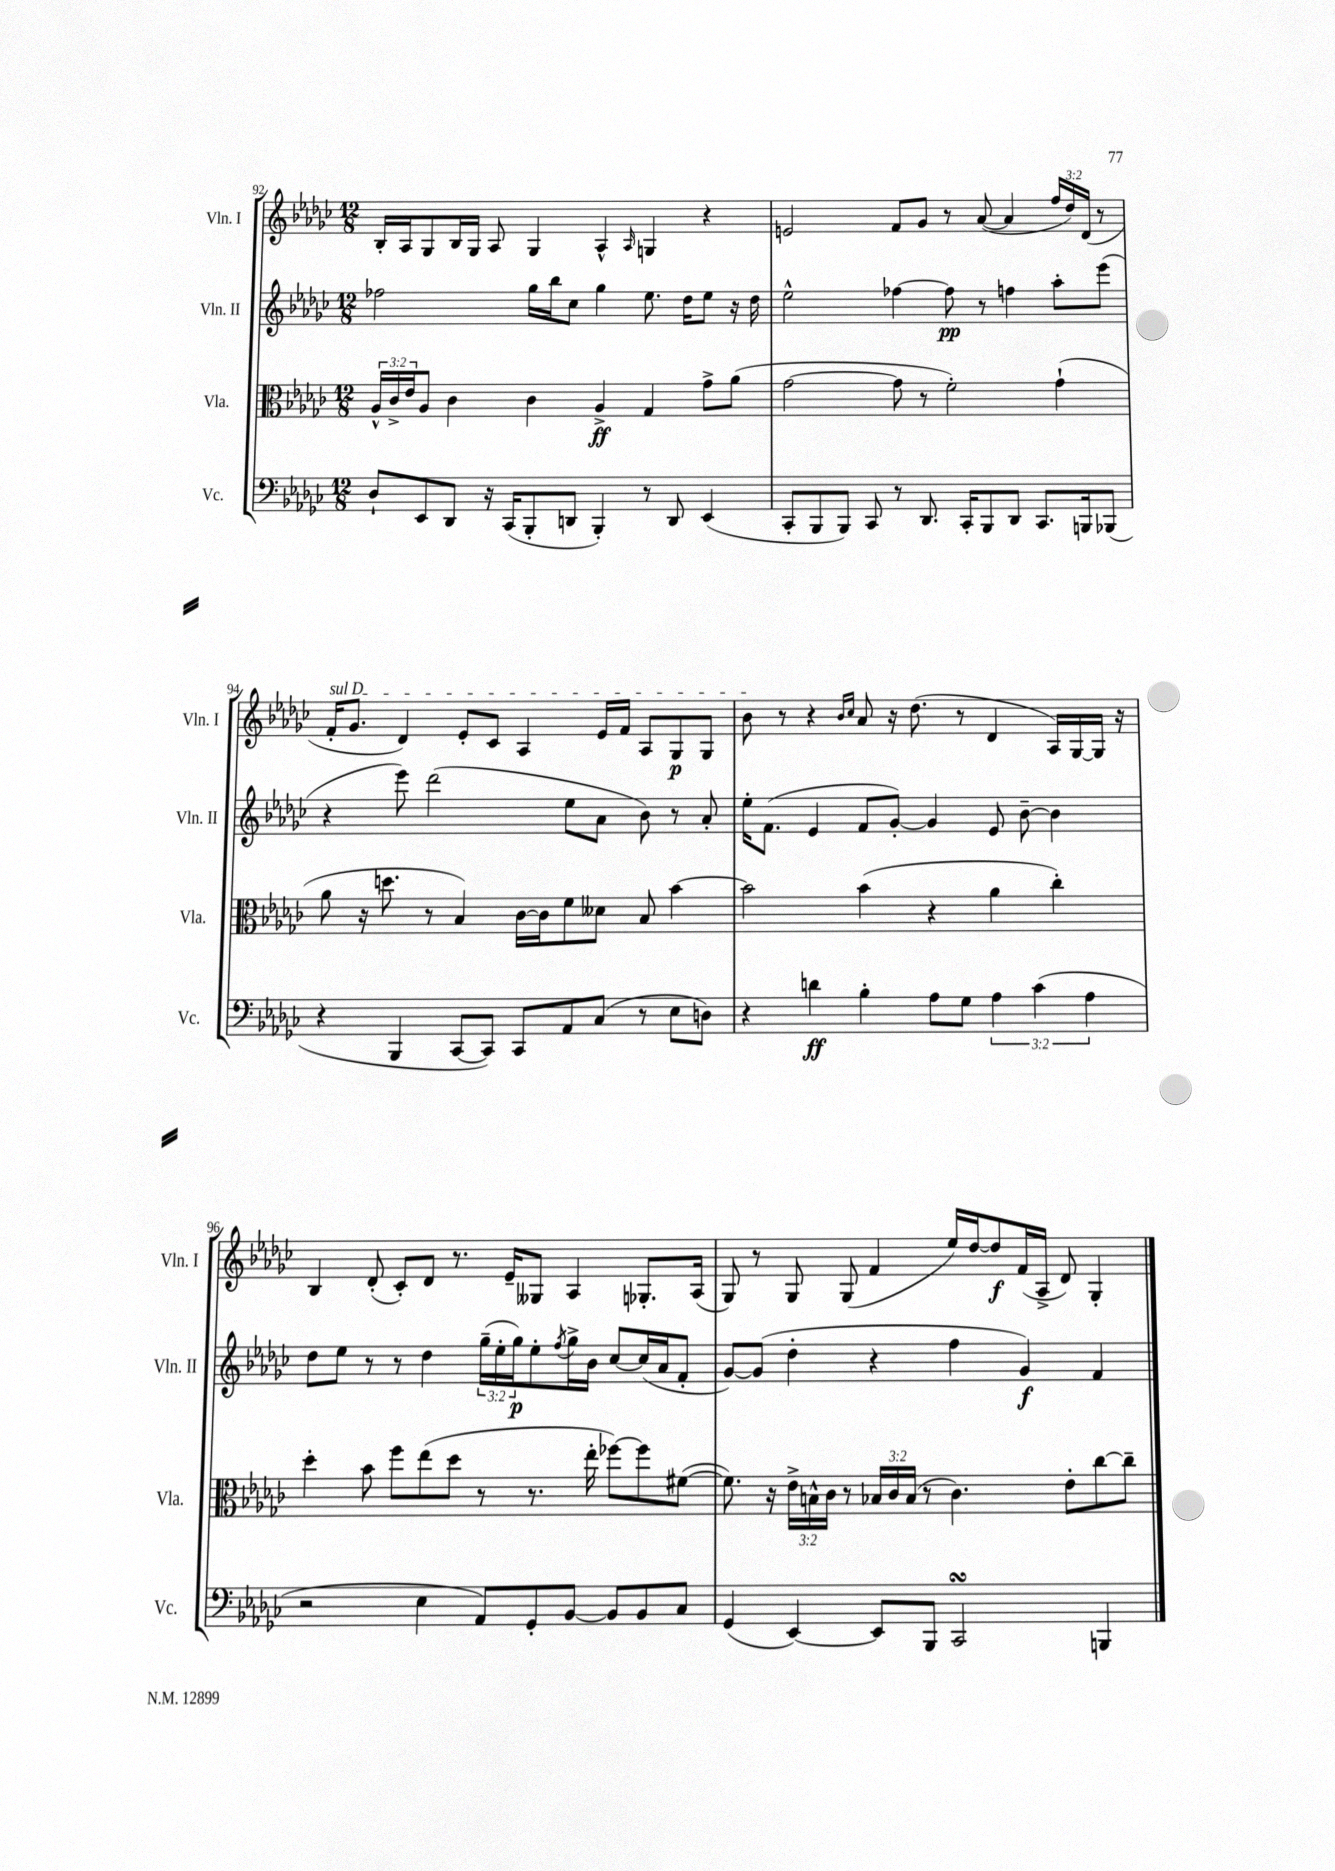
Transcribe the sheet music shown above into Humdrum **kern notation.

**kern	**kern	**kern	**kern
*staff4	*staff3	*staff2	*staff1
*clefF4	*clefC3	*clefG2	*clefG2
*k[b-e-a-d-g-c-]	*k[b-e-a-d-g-c-]	*k[b-e-a-d-g-c-]	*k[b-e-a-d-g-c-]
*M12/8	*M12/8	*M12/8	*M12/8
8D-`	24A-^^	2ff-	16B-'
.	24c-^	.	.
.	.	.	16A-
.	24e-	.	.
8EE-	8A-	.	8G-
8DD-	4c-	.	16B-
.	.	.	16G-
16r	.	.	8A-
(16CC-	.	.	.
8BBB-'	4c-	16gg-	4G-
.	.	16bb-	.
8DD	.	8cc-	.
4BBB-')	4A-^	4gg-	4A-^^
.	.	.	16qqA-
8r	4G-	8.ee-	4G
8DD	.	.	.
.	.	16dd-	.
(4EE-	8g-^	8ee-	4r
.	(8a-	16r	.
.	.	16dd-	.
=	=	=	=
8CC-'	[2g-	2ee-^^	2e
8BBB-	.	.	.
8BBB-)	.	.	.
8CC-	.	.	.
8r	8g-]	[4ff-	8f
8.DD-	8r	.	8g-
.	2f')	8ff-]	8r
16CC-'	.	.	.
8BBB-	.	8r	([8a-
8DD-	.	4ff	4a-]
8.CC-	.	.	.
.	(4g-`	8aa-'	24ff
.	.	.	24dd-)
16BBB	.	.	.
.	.	.	(24d-
(8BBB-	.	(8eee-	8r
=	=	=	=
4r	8a-	4r	16f'
.	.	.	8.g-
.	16r	.	.
.	8.dd	.	.
4BBB-	.	8eee-)	4d-)
.	8r	(2ddd-	.
[8CC-	4B-)	.	8e-'
8CC-])	.	.	8c-
8CC-	[16c-	.	4A-
.	16c-]	.	.
8AA-	8f	8ee-	.
(8C-	8d--	8a-	16e-
.	.	.	16f
8r	8B-	8b-)	8A-
8E-	[4b-	8r	8G-
8D)	.	8a-'	8G-
=	=	=	=
4r	2b-]	16ee-'	8b-
.	.	(8.f	.
.	.	.	8r
4d	.	4e-	4r
.	.	.	16qqb-
.	.	.	16qqcc-
4B-'	(4b-	8f	8a-
.	.	[8g-')	16r
.	.	.	(8.dd-
8A-	4r	4g-]	.
8G-	.	.	8r
6A-	4a-	8e-	4d-
.	.	[8b-~	.
(6c-	.	.	.
.	4cc-')	4b-]	16A-)
.	.	.	[16G-
6A-	.	.	.
.	.	.	16G-]
.	.	.	16r
=	=	=	=
2r	4dd-'	8dd-	4B-
.	.	8ee-	.
.	8b-	8r	(8d-'
.	8ff	8r	8c-')
4E-	(8ee-	4dd-	8d-
.	8dd-	.	8.r
8AA-)	8r	(24gg-~	.
.	.	24ee-'	.
.	.	.	16e-~
.	.	24gg-)	.
8GG-'	8.r	8ee-'	8G--
.	.	8qff	.
[8BB-	.	16gg-^	4A-
.	16ee-'	16b-	.
8BB-]	[8ff-)	[8cc-	.
8BB-	8ff-]	(16cc-]	8.G-'
.	.	16a-	.
8C-	([8f#	8f'	.
.	.	.	(16A-
=	=	=	=
(4GG-	8.f#])	[8g-)	8G-)
.	.	(8g-]	8r
.	16r	.	.
[4EE-)	24e-^	4dd-'	8G-
.	24B^^	.	.
.	24c-	.	.
.	8r	.	(8G-
8EE-]	24B-	4r	4f
.	24c-	.	.
.	(24B-	.	.
8BBB-	8r	.	.
2CC-	4.c-)	4ff	16ee-)
.	.	.	[16dd-
.	.	.	8dd-]
.	.	4g-)	(16f
.	.	.	16A-^
.	8e-'	.	8d-)
4BBB	[8cc-	4f	4G-'
.	8cc-~]	.	.
==	==	==	==
*-	*-	*-	*-
